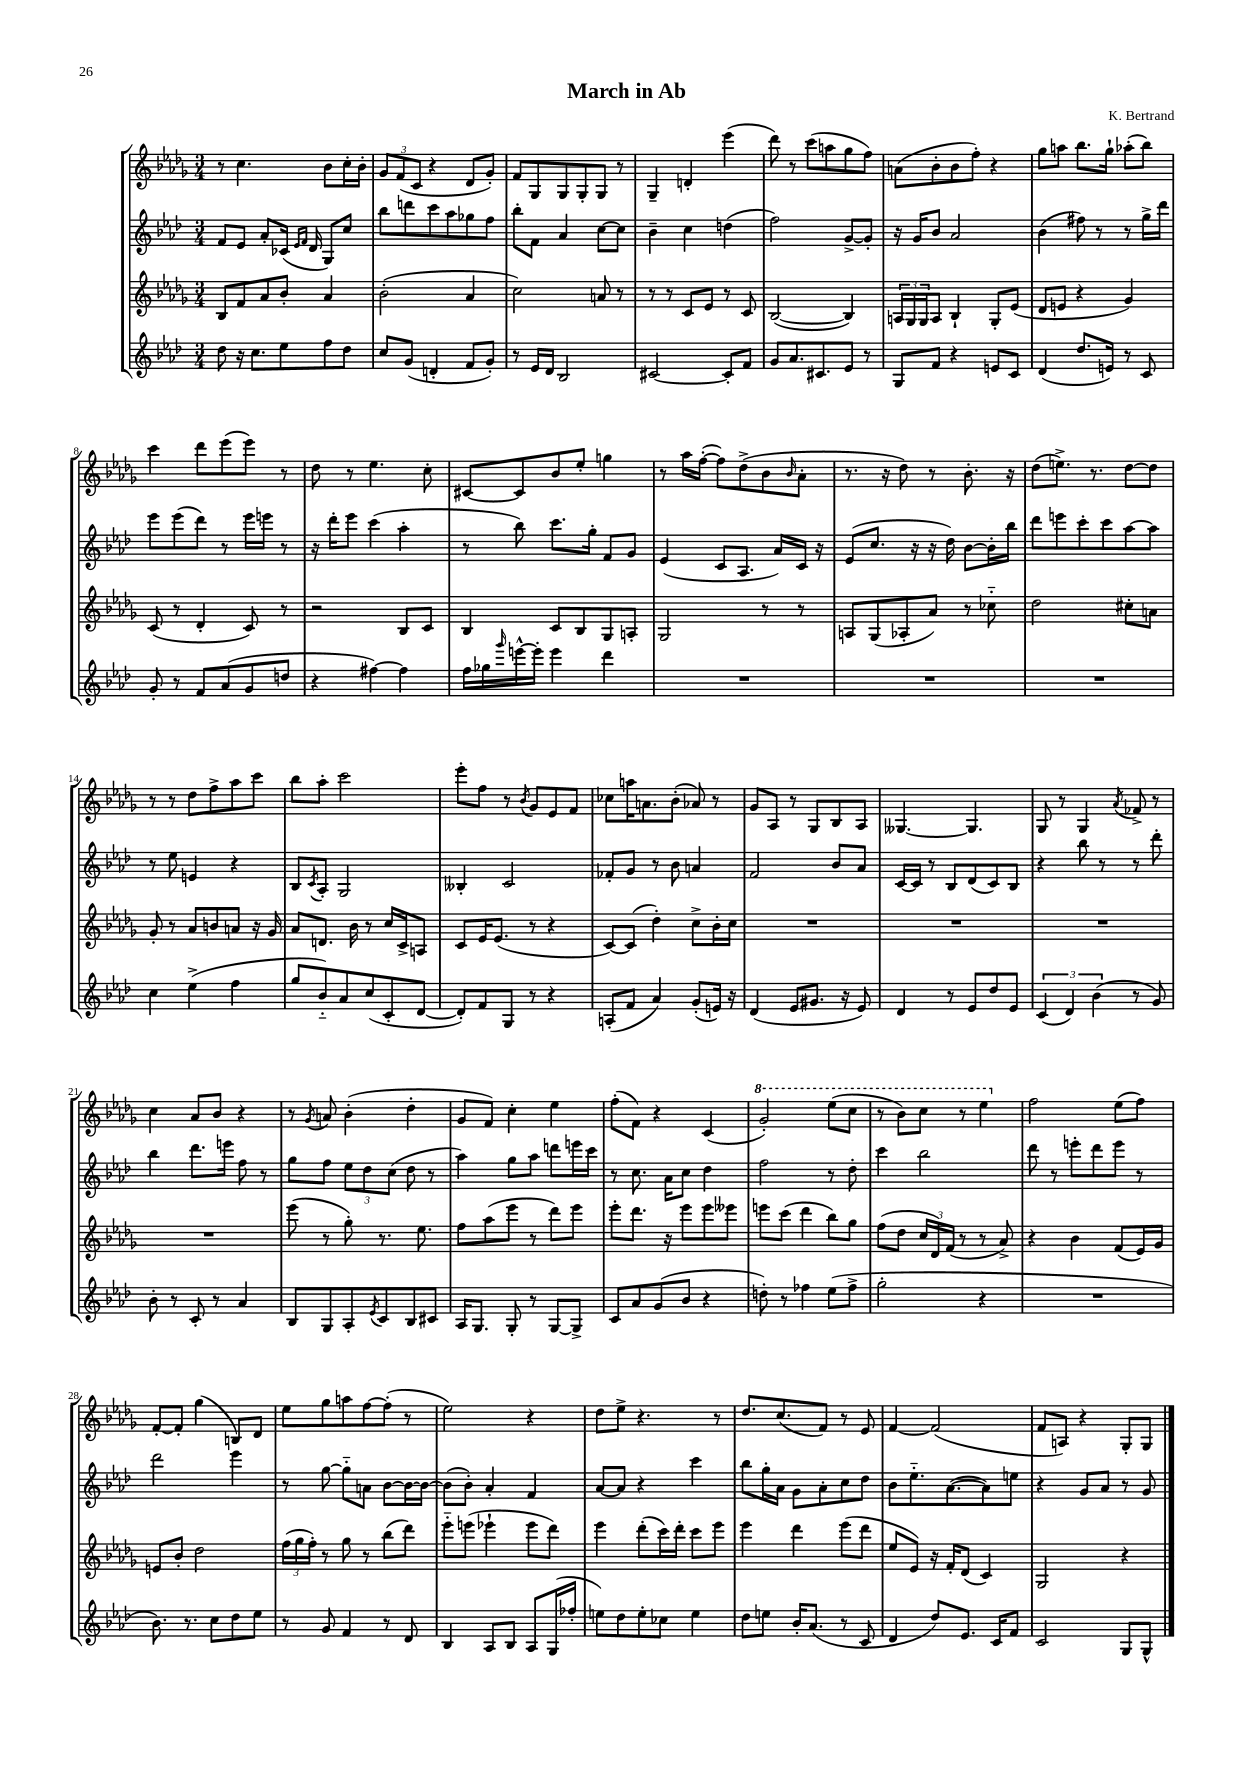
\header { title = "March in Ab" composer = "K. Bertrand" }
<<
\new StaffGroup <<
\new Staff = "s0" {
    \clef treble \key des \major \numericTimeSignature \time 3/4
    r8 c''4. bes'8 c''16-. bes'16-. |
    \tuplet 3/2 { ges'8 f'8( c'8 } r4 des'8 ges'8-.) |
    f'8 ges8 ges8 ges8-. ges8 r8 |
    ges4-- d'4-. ees'''4( |
    des'''8) r8 c'''8( a''8 ges''8 f''8) |
    a'8( bes'8-. bes'8 f''8-.) r4 |
    ges''8 a''8 bes''8. ges''16-! aes''8-.( bes''8) |
    c'''4 des'''8 ees'''8( ees'''8) r8 |
    des''8 r8 ees''4. c''8-. |
    cis'8~ cis'8 bes'8 ees''8-. g''4 |
    r8 aes''16 f''16~-.( f''8) des''8->( bes'8 \grace { bes'16 } aes'8-. |
    r8. r16 des''8) r8 bes'8.-. r16 |
    des''8( e''8.->) r8. des''8~ des''8 |
    r8 r8 des''8 f''8-> aes''8 c'''8 |
    bes''8 aes''8-. c'''2 |
    ees'''8-. f''8 r8 \acciaccatura { bes'8 } ges'8 ees'8 f'8 |
    ces''8 a''16 a'8. bes'8-.( aes'8) r8 |
    ges'8 aes8 r8 ges8 bes8 aes8 |
    geses4.~ geses4. |
    ges8 r8 ges4 \acciaccatura { aes'8 } fes'8-> r8 |
    c''4 aes'8 bes'8 r4 |
    r8 \acciaccatura { ges'8 } a'8 bes'4-.( des''4-. |
    ges'8 f'8) c''4-. ees''4 |
    f''8-.( f'8) r4 c'4( |
    \ottava #1 ges''2-.) ees'''8( c'''8 |
    r8 bes''8) c'''8 r8 ees'''4 \ottava #0 |
    f''2 ees''8( f''8) |
    f'8~-. f'8-. ges''4( b8) des'8 |
    ees''8 ges''8 a''8 f''8~ f''8-.( r8 |
    ees''2) r4 |
    des''8 ees''8-> r4. r8 |
    des''8. c''8.( f'8) r8 ees'8 |
    f'4~ f'2( |
    f'8 a8) r4 ges8-. ges8 \bar "|." |
}
\new Staff = "s1" {
    \clef treble \key aes \major \numericTimeSignature \time 3/4
    f'8 ees'8 aes'8-. ces'16( \grace { ees'16 f'16 } des'16 g8) c''8 |
    bes''8 d'''8 c'''8 aes''8 ges''8 f''8 |
    bes''8-. f'8 aes'4 c''8~ c''8 |
    bes'4-- c''4 d''4( |
    f''2) g'8~-> g'8-. |
    r16 g'16 bes'8 aes'2 |
    bes'4( fis''8) r8 r8 g''16-> des'''16 |
    ees'''8 ees'''8( des'''8) r8 ees'''16 e'''16 r8 |
    r16 des'''16-. ees'''8 c'''4( aes''4-. |
    r8 bes''8) c'''8. g''16-. f'8 g'8 |
    ees'4( c'8 aes8. aes'16) c'16 r16 |
    ees'8( c''8. r16 r16 des''16) bes'8~ bes'16-. bes''16 |
    des'''8 e'''8 c'''8-. c'''8 aes''8~ aes''8 |
    r8 ees''8 e'4 r4 |
    bes8 \acciaccatura { c'8 } aes8-. g2 |
    beses4-. c'2 |
    fes'8-. g'8 r8 bes'8 a'4 |
    f'2 bes'8 aes'8 |
    c'16~ c'16 r8 bes8 des'8( c'8) bes8 |
    r4 bes''8 r8 r8 des'''8-. |
    bes''4 des'''8. e'''16 f''8 r8 |
    g''8 f''8 \tuplet 3/2 { ees''8 des''8 c''8( } des''8 r8 |
    aes''4) g''8 aes''8 d'''8 e'''16 c'''16 |
    r8 c''8. aes'16 c''8 des''4 |
    f''2 r8 des''8-. |
    c'''4 bes''2 |
    des'''8 r8 e'''8-. des'''8 e'''8 r8 |
    des'''2 ees'''4 |
    r8 g''8~ g''8-_ a'8 bes'8~ bes'16~ bes'16~ |
    bes'8( bes'8-.) aes'4-. f'4 |
    aes'8~ aes'8 r4 c'''4 |
    bes''8 g''16-. aes'16 g'8 aes'8-. c''8 des''8 |
    bes'8 ees''8.-_ aes'8.~( aes'8) e''8 |
    r4 g'8 aes'8 r8 g'8 \bar "|." |
}
\new Staff = "s2" {
    \clef treble \key des \major \numericTimeSignature \time 3/4
    bes8 f'8 aes'8 bes'8-. aes'4 |
    bes'2-.( aes'4 |
    c''2) a'8 r8 |
    r8 r8 c'8 ees'8 r8 c'8 |
    bes2~( bes4) |
    \tuplet 3/2 { a16 ges16 ges16 } a8 bes4-! ges8-. ees'8( |
    des'8 e'8 r4 ges'4) |
    c'8( r8 des'4-. c'8) r8 |
    r2 bes8 c'8 |
    bes4 c'8 bes8 ges8 a8-. |
    ges2 r8 r8 |
    a8 ges8( aes8-. aes'8) r8 ces''8-_ |
    des''2 cis''8-. a'8 |
    ges'8-. r8 aes'8 b'8 a'8 r16 ges'16 |
    aes'8 d'8. bes'16 r8 c''16 c'16-> a8 |
    c'8 ees'16 ees'8.( r8 r4 |
    c'8~) c'8( des''4-.) c''8-> bes'16-. c''16 |
    R2. |
    R2. |
    R2. |
    R2. |
    ees'''8( r8 ges''8-.) r8. ees''8. |
    f''8 aes''8( ees'''8 r8 des'''8) ees'''8 |
    ees'''8-. des'''8. r16 ees'''8 ees'''8 eeses'''8 |
    e'''8 c'''8( des'''4 bes''8) ges''8 |
    f''8( des''8 \tuplet 3/2 { c''16 des'16) f'16( } r8 r8 aes'8->) |
    r4 bes'4 f'8( ees'16) ges'16 |
    e'8 bes'8-. des''2 |
    \tuplet 3/2 { f''16( ges''16 f''16-.) } r8 ges''8 r8 bes''8( des'''8) |
    ees'''8-_ e'''8( ees'''4-! ees'''8 des'''8) |
    ees'''4 des'''8-.( c'''16) des'''16-. c'''8 ees'''8 |
    ees'''4 des'''4 ees'''8( des'''8 |
    ees''8 ees'8) r16 f'16-. des'8( c'4) |
    ges2 r4 \bar "|." |
}
\new Staff = "s3" {
    \clef treble \key aes \major \numericTimeSignature \time 3/4
    des''8 r16 c''8. ees''8 f''8 des''8 |
    c''8 g'8( d'4-. f'8 g'8-.) |
    r8 ees'16 des'16 bes2 |
    cis'2~ cis'8-. f'8 |
    g'8 aes'8. cis'8. ees'8 r8 |
    g8 f'8 r4 e'8 c'8 |
    des'4( des''8. e'16) r8 c'8 |
    g'8-. r8 f'8 aes'8( g'8 d''8 |
    r4 fis''4~) fis''4 |
    f''16 ges''16 \grace { g'''16 } e'''16~-^ e'''16-. e'''4 des'''4 |
    R2. |
    R2. |
    R2. |
    c''4 ees''4->( f''4 |
    g''8 bes'8-_) aes'8 c''8( c'8-. des'8~ |
    des'8-.) f'8 g8 r8 r4 |
    a8-.( f'8 aes'4) g'8-.( e'16) r16 |
    des'4( ees'8 gis'8. r16 ees'8) |
    des'4 r8 ees'8 des''8 ees'8 |
    \tuplet 3/2 { c'4( des'4) bes'4( } r8 g'8) |
    bes'8-. r8 c'8-. r8 aes'4 |
    bes8 g8 aes8-. \acciaccatura { ees'8 } c'8 bes8 cis'8 |
    aes16 g8. g8-. r8 g8~ g8-> |
    c'8 aes'8 g'8( bes'8 r4 |
    d''8-.) r8 fes''4 ees''8( fes''8-> |
    g''2-. r4 |
    R2. |
    bes'8.) r8. c''8 des''8 ees''8 |
    r8 g'8 f'4 r8 des'8 |
    bes4 aes8 bes8 aes8 g16( fes''16-. |
    e''8) des''8 e''8-. ces''8 e''4 |
    des''8 e''8 bes'16-. aes'8.( r8 c'8 |
    des'4 des''8) ees'8. c'16 f'8 |
    c'2 g8 g8-^ \bar "|." |
}
>>
>>
